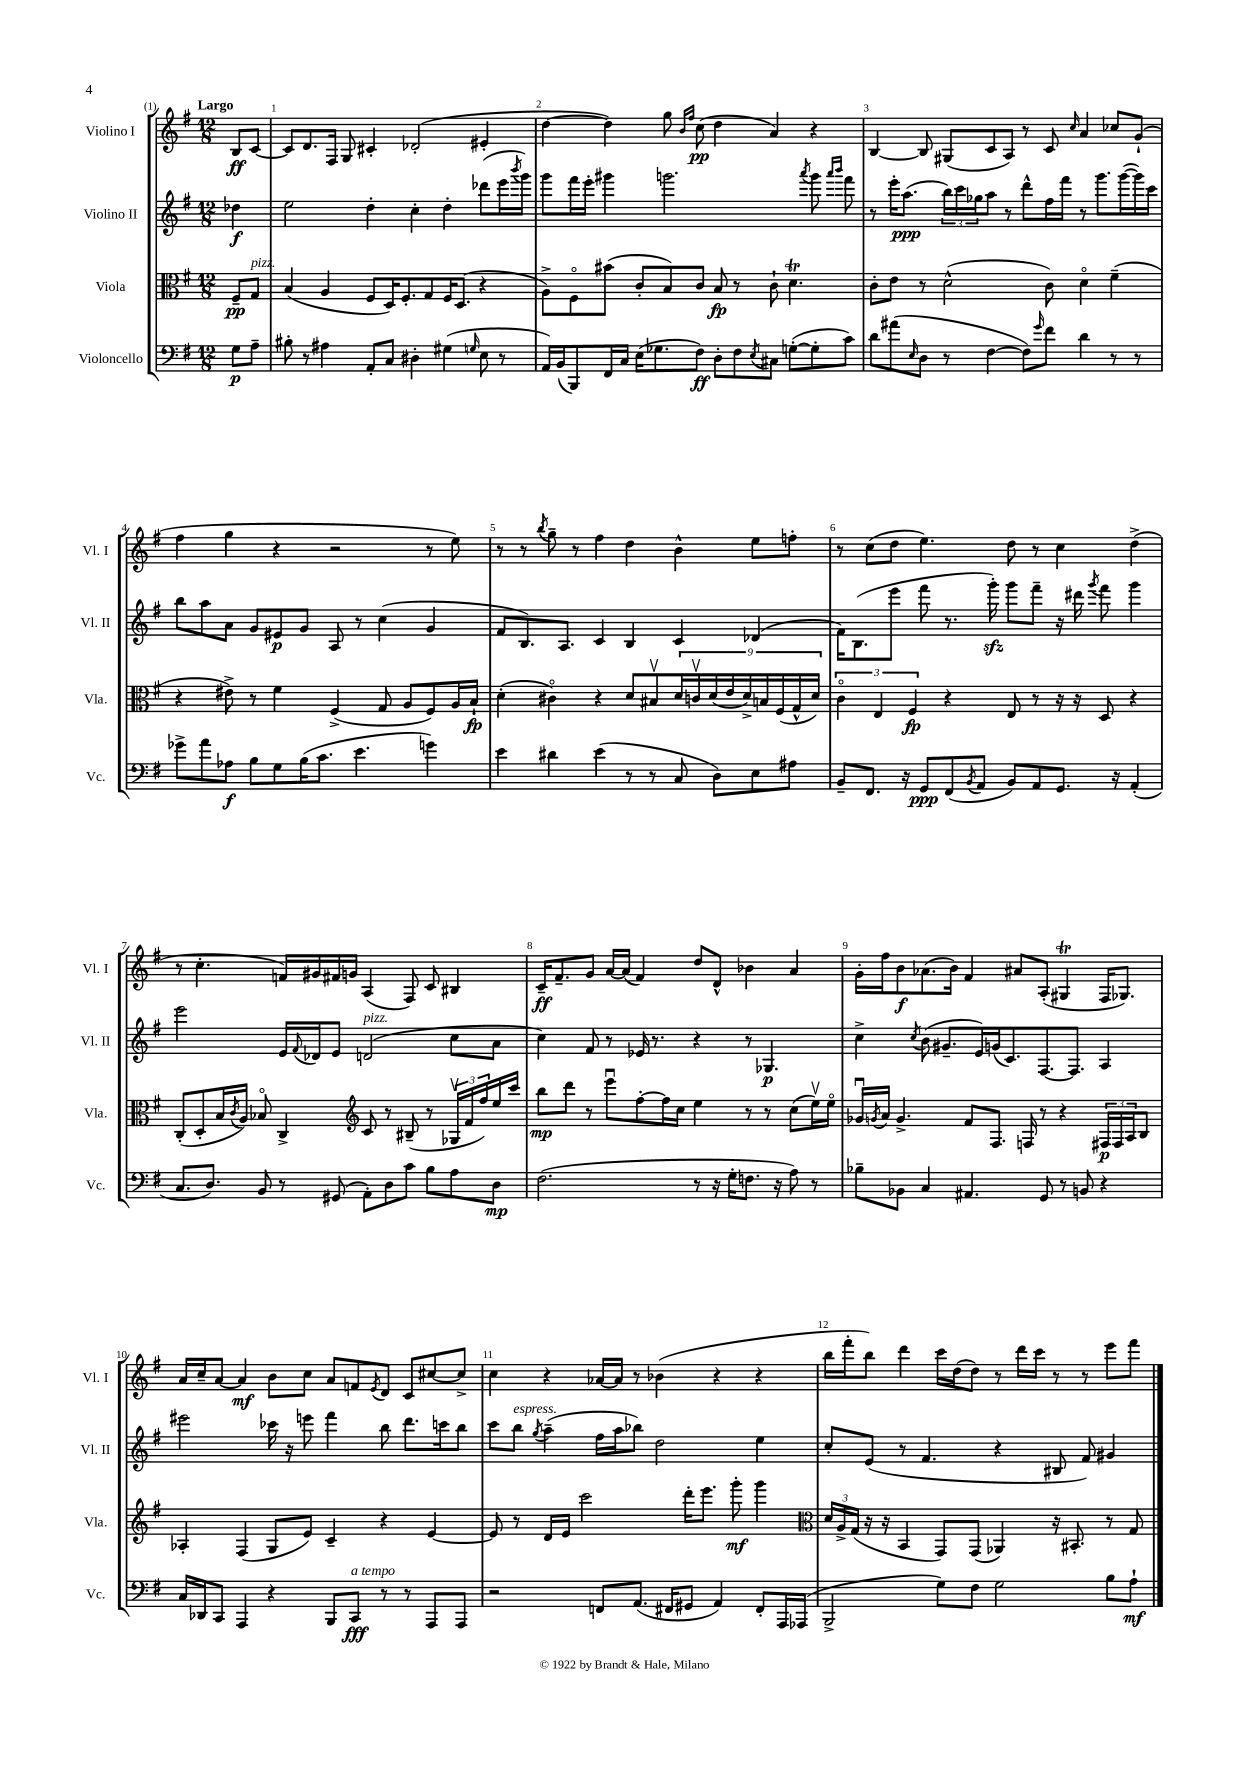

**kern	**kern	**kern	**kern
*staff4	*staff3	*staff2	*staff1
*clefF4	*clefC3	*clefG2	*clefG2
*k[f#]	*k[f#]	*k[f#]	*k[f#]
*M12/8	*M12/8	*M12/8	*M12/8
8G	8F#~	4dd-	8B
8A~	8G	.	[8c
=	=	=	=
8B#'	(4B	2ee	8c]
8r	.	.	8.d
4A#	4A	.	.
.	.	.	16F#
.	.	.	8G
8AA'	8F#	4dd'	4c#'
8C	16D)	.	.
.	8.F#'	.	.
4D#'	.	4cc'	(2d-'
.	8G	.	.
(4G#	16F#	4dd'	.
.	(8.D	.	.
16qqG	.	.	.
8E	4r	(8ddd-	4e#'
8r	.	16eee	.
.	.	8qbbb	.
.	.	16ggg)	.
=	=	=	=
16AA)	8A^)	8ggg	[4dd
(16BB	.	.	.
8BBB)	8F#o	16fff#	.
.	.	16eee'	.
16FF#	(8b#	4ggg#	4dd])
16C	.	.	.
(16E	8c'	.	.
8.G-	.	.	.
.	8B)	2.ggg	8gg
.	.	.	16qqb
.	.	.	16qqff#
8F#)	8c	.	(8cc
8D'	8B	.	4dd
8F#	8r	.	.
8qE	.	.	.
8C#	8c`	.	4a)
([8G'	4.d	.	.
.	.	8qaaa	.
8G']	.	8ggg	4r
.	.	16qqaaa	.
.	.	16qqbbb	.
8c)	.	8fff#	.
=	=	=	=
8d	8c'	8r	[4B
(8a#	8e	16eee'	.
.	.	(8.aa	.
16qqE	.	.	.
8D	8r	.	8B]
8r	(2d^^	24bb)	(8G#
.	.	24ccc	.
.	.	24gg-	.
[4F#	.	8aa	8c
.	.	8r	8A)
8F#])	.	8ddd^^	8r
16qqg	.	.	.
8f#	8c)	16ff#	8c
.	.	16fff#	.
.	.	.	16qqcc
4d	4do	8r	4a
.	.	8.ggg	.
8r	(4f#~	.	8cc-
.	.	([16ggg	.
8r	.	16ggg])	(8g`
.	.	16ccc	.
=	=	=	=
8g-^	4r	8bb	4ff#
8a	.	8aa	.
8A-	8e#^)	8a	4gg
8B	8r	8g	.
8G	4f#	8e#	4r
(16B	.	8g	.
8.c	.	.	.
.	(4F#^	8A	2r
4.e	.	8r	.
.	8G	(4cc	.
.	8A	.	.
4g)	8F#)	4g	8r
.	16A	.	8ee)
.	16B`	.	.
=	=	=	=
4e	(4d'	8f#	8r
.	.	8.B)	8r
.	.	.	8qbb
4d#	4c#o)	.	8gg~
.	.	8.A	.
.	.	.	8r
(4e	4r	4c	4ff#
8r	8d	4B	4dd
8r	8B#v	.	.
8C	18d	4c	4b^^
.	18cv	.	.
.	(18d	.	.
8D)	.	.	.
.	18e	.	.
.	18d^)	.	.
8E	.	(4d-	8ee
.	18B	.	.
.	(18F#	.	.
8A#	.	.	8ff'
.	18G^^	.	.
.	18d)	.	.
=	=	=	=
8BB~	6co	16f#)	8r
.	.	(8.B	.
8.FF#	.	.	(8cc
.	6E	.	.
.	.	8eee	8dd
16r	.	.	.
.	6F#	.	.
8GG	.	8fff#	4.ee)
(8FF#	4r	8.r	.
8qBB	.	.	.
8AA	.	.	.
.	.	16ggg')	.
8BB)	8E	8ggg	8dd
8AA	8r	8fff#~	8r
8.GG	16r	16r	4cc
.	16r	16ddd#	.
.	.	8qggg	.
.	8D	8fff#	.
16r	.	.	.
(4AA'	4r	4ggg	(4dd^
=	=	=	=
8.C	(8C'	2eee	8r
.	8D'	.	4.cc'
8.D)	.	.	.
.	16B	.	.
.	8qc	.	.
.	16A)	.	.
8BB	8B-o	.	.
8r	4C^	16e	16f)
.	.	8qqf#	.
.	.	16d-	16g#
(8GG#	.	8e	16f#
.	.	.	16g
*	*clefG2	*	*
8AA')	8c	(2d	(4A
8D	8r	.	.
8c	(8B#~	.	8F#)
8B	8r	.	8c
8A	24G-v	8cc	4B#
.	24f#	.	.
.	24ff#)	.	.
8D	16ee	8a	.
.	16ccc	.	.
=	=	=	=
(2.F#	8bb	4cc)	16c~
.	.	.	8.f#~
.	8ddd	.	.
.	8r	8f#	8g
.	8eeeu	8r	[16a
.	.	.	(16a]
.	[8ff#'	16e-	4f#)
.	.	8.r	.
.	16ff#]	.	.
.	16cc	.	.
8r	4ee	4r	8dd
16r	.	.	8d^^
16G'	.	.	.
8.F	8r	8r	4b-
.	8r	4.G-	.
16r	.	.	.
8A)	(8cc	.	4a
8r	16eev)	.	.
.	16eeo	.	.
=	=	=	=
8B-~	16g-u	4cc^	16g'
.	8qg	.	.
.	16a	.	16ff#
8BB-	4.g^	.	8b
.	.	8qcc	.
4C	.	(8b	(8.a-
.	.	8.g#~	.
.	.	.	16b)
4.AA#	8f#	.	4f#
.	.	16e)	.
.	8.F#	(16g	.
.	.	8.c)	.
.	.	.	8a#
.	16F	.	.
8GG	8r	[8.F#	(8A'
8r	4r	.	4G#
.	.	8.F#]	.
8BB	.	.	.
4r	24F#	4A	16F#
.	24F#	.	.
.	.	.	8.G-)
.	24A	.	.
.	8B	.	.
=	=	=	=
16C	4A-'	2eee#	16a
16DD-	.	.	16cc~
8CC	.	.	[8a
4AAA	(4F#	.	4a]
4r	8G	16ccc-	8b
.	.	16r	.
.	8e)	8eee	8cc
8BBB	4c~	4fff#	8a
8CC	.	.	8f
.	.	.	8qe
8r	4r	8bb	8d
8r	.	8.ddd	8c
8AAA	[4e	.	[8cc#
.	.	16ccc	.
8AAA	.	8bb	8cc#^]
=	=	=	=
2r	8e]	8ccc	4cc
.	8r	8bb	.
.	.	8qgg	.
.	16d	(4aa~	4r
.	16e	.	.
.	2ccc	.	.
8FF	.	16ff#	[16a-
.	.	16aa	16a-]
(8.AA	.	8bb-)	8r
.	.	2dd	(4b-
16FF#	.	.	.
8GG#	16ddd'	.	.
.	8.eee	.	.
4AA)	.	.	4r
.	8ggg'	.	.
8FF#'	4ggg	4ee	4r
16AAA	.	.	.
(16AAA-	.	.	.
=	=	=	=
*	*clefC3	*	*
2BBB^	24d	8cc'	16bb
.	24A^	.	.
.	.	.	16fff#'
.	(24G	.	.
.	16r	(8e	8bb)
.	16r	.	.
.	4BB	8r	4ddd
.	.	4.f#	.
8G)	8GG)	.	16ccc
.	.	.	(16dd
8F#	(8GG	.	8dd)
2G	4AA-)	4r	8r
.	.	.	16ddd
.	.	.	16ccc
.	16r	8B#	8r
.	8.BB#'	.	.
.	.	8f#)	8r
8B	8r	4g#	8eee
8A`	8G	.	8fff#
==	==	==	==
*-	*-	*-	*-
